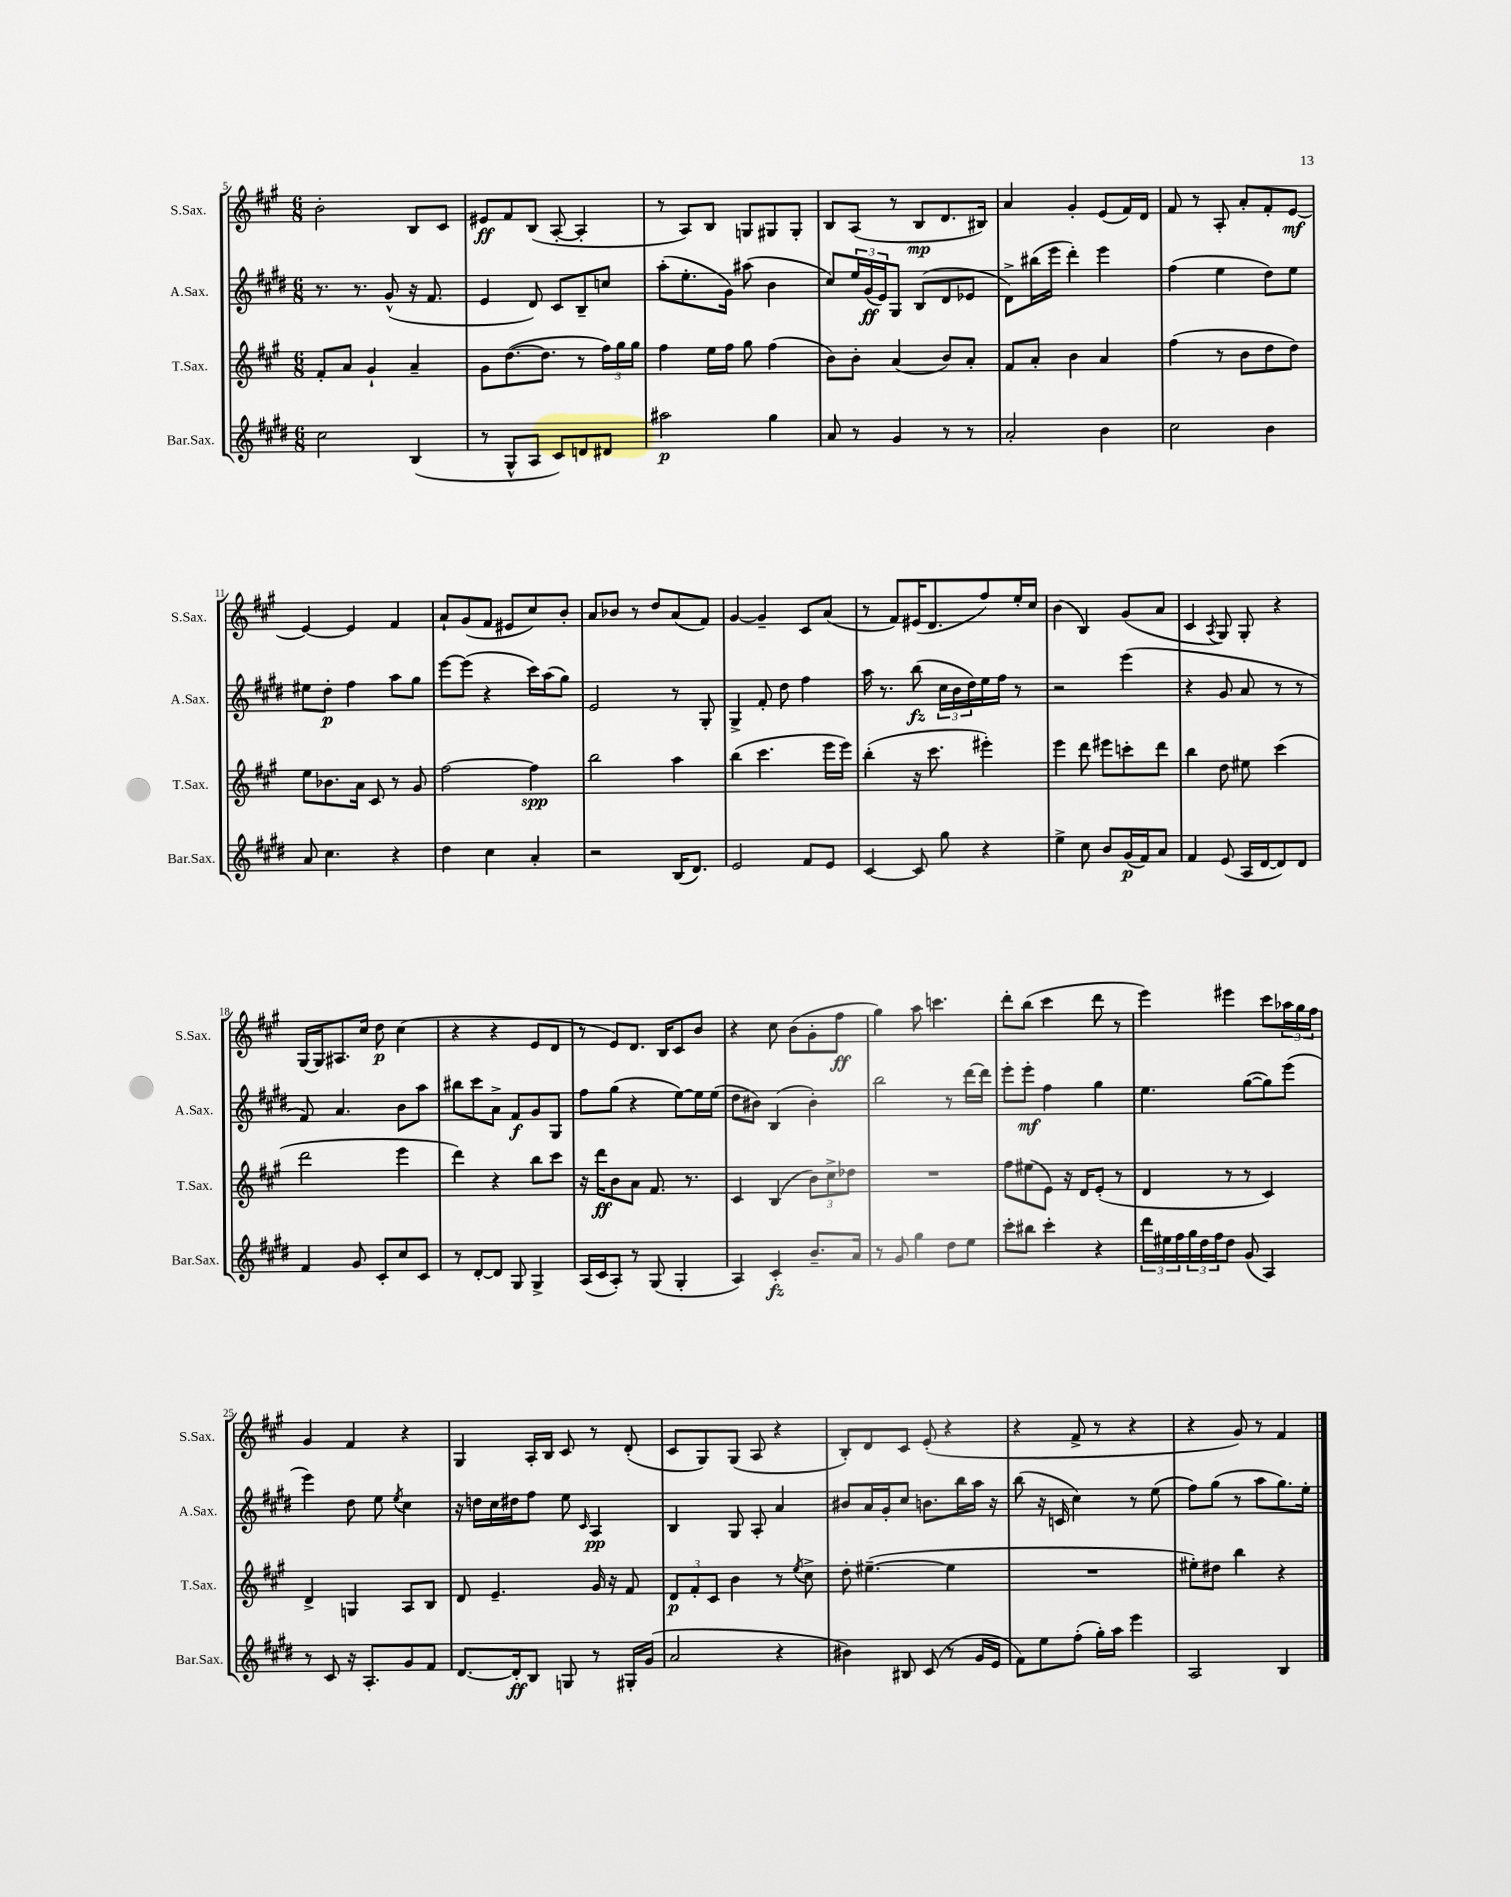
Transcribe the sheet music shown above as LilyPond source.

<<
\new StaffGroup <<
\new Staff = "s0" \with { instrumentName = "S.Sax." shortInstrumentName = "S.Sax." } {
    \clef treble \key a \major \numericTimeSignature \time 6/8
    b'2-. b8 cis'8 |
    eis'8\ff fis'8 b8( a8~-. a4-. |
    r8 a8) b8 g8 gis8 gis8-. |
    b8 a8( r8 b8\mp d'8. bis16) |
    a'4 gis'4-. e'8( fis'16) d'16 |
    fis'8 r8 a8-. a'8-. fis'8-. e'8~\mf |
    e'4~ e'4 fis'4 |
    a'8-! gis'8( fis'8 eis'8 cis''8) b'8-. |
    a'8 bes'8 r8 d''8 a'8( fis'8) |
    gis'4~ gis'4-- cis'8 a'8( |
    r8 fis'8) eis'16( d'8. fis''8) e''16-. cis''16 |
    b'4( b4) gis'8( a'8 |
    cis'4 \acciaccatura { a8 } gis8) gis8-. r4 |
    gis16~ gis16 ais8. cis''16 d''8\p cis''4( |
    r4 r4 e'8 d'8 |
    r8 e'8) d'8. b16 cis'8 b'8 |
    r4 cis''8 b'8( gis'8-. fis''8\ff |
    gis''4) a''8 c'''4. |
    d'''8-. b''8( cis'''4 d'''8 r8 |
    e'''4) eis'''4 cis'''8 \tuplet 3/2 { aes''16 gis''16 fis''16 } |
    gis'4 fis'4 r4 |
    gis4 a16-. b16 cis'8 r8 d'8-.( |
    cis'8 gis8) gis8( a8 r4 |
    b8-.) d'8 cis'8 e'8-.( r4 |
    r4 fis'8-> r8 r4 |
    r4 gis'8) r8 fis'4 \bar "|." |
}
\new Staff = "s1" \with { instrumentName = "A.Sax." shortInstrumentName = "A.Sax." } {
    \clef treble \key e \major \numericTimeSignature \time 6/8
    r8. r8. gis'8-^( r16 fis'8. |
    e'4 dis'8) cis'8 b8-- c''8 |
    a''8-.( e''8.-. gis'16) ais''8( b'4 |
    cis''8) \tuplet 3/2 { e''16 gis'16\ff( e'16) } gis8 b8( dis'8 ees'8 |
    dis'8->) bis''16( e'''16 dis'''4-.) e'''4 |
    fis''4( e''4 dis''8) e''8 |
    eis''8 dis''8-.\p fis''4 a''8 gis''8 |
    e'''8~ e'''8( r4 cis'''16) a''16( gis''8) |
    e'2 r8 gis8-. |
    gis4-> fis'8-. dis''8 fis''4 |
    a''16 r8. b''8\fz( \tuplet 3/2 { cis''16 b'16 dis''16) } e''16 fis''16 r8 |
    r2 e'''4( |
    r4 gis'8 a'8 r8 r8 |
    fis'8) a'4. b'8 a''8 |
    bis''8 cis'''8 a'8-> fis'8\f gis'8 gis8 |
    fis''8 gis''8( r4 e''8~) e''16 e''16( |
    dis''8 bis'8) b4( bis'4-.) |
    b''2 r8 dis'''16~ dis'''16 |
    e'''8-. e'''8-.\mf fis''4 gis''4 |
    e''4. gis''8~( gis''8) e'''8( |
    e'''4) dis''8 e''8 \acciaccatura { e''8 } cis''4 |
    r16 d''16 cis''16 dis''16 fis''8 e''8 \grace { cis'16 } a4\pp |
    b4 gis8 a8-. a'4 |
    bis'8 a'16 gis'16-. cis''8 b'8. b''16 a''16 r16 |
    b''8( r16 c'16 cis''4) r8 e''8( |
    fis''8) gis''8( r8 a''8 gis''8.) e''16-. \bar "|." |
}
\new Staff = "s2" \with { instrumentName = "T.Sax." shortInstrumentName = "T.Sax." } {
    \clef treble \key a \major \numericTimeSignature \time 6/8
    fis'8-. a'8 gis'4-! a'4-- |
    gis'8 d''8.~( d''8. r8 \tuplet 3/2 { fis''16) gis''16 gis''16 } |
    fis''4 e''16 fis''16 gis''8 fis''4( |
    b'8) b'8-. a'4( b'8) a'8-. |
    fis'8 a'8-. b'4 a'4 |
    fis''4( r8 b'8 d''8 d''8) |
    e''8 bes'8. a'16 cis'8 r8 gis'8 |
    fis''2~ fis''4\spp |
    b''2 a''4 |
    b''4( cis'''4. e'''16 e'''16) |
    b''4-.( r16 cis'''8. eis'''4-.) |
    e'''4 d'''8 eis'''8 c'''8-. d'''8 |
    b''4 d''8 eis''8 cis'''4( |
    d'''2 e'''4 |
    d'''4) r4 b''8 cis'''8 |
    r16 d'''16\ff b'8 a'8 fis'8. r8. |
    cis'4 b4( \tuplet 3/2 { b'8) cis''8-> des''8 } |
    R2. |
    fis''8 eis''8( e'8) r16 d'16 e'8-.( r8 |
    d'4 r8 r8 cis'4) |
    d'4-> g4 a8 b8 |
    d'8 e'4.-- gis'16 r16 fis'8 |
    \tuplet 3/2 { d'8\p fis'8-. cis'8 } b'4 r8 \acciaccatura { e''8 } cis''8-> |
    d''8-. eis''4.~--( eis''4 |
    R2. |
    eis''8-.) dis''8 b''4 r4 \bar "|." |
}
\new Staff = "s3" \with { instrumentName = "Bar.Sax." shortInstrumentName = "Bar.Sax." } {
    \clef treble \key e \major \numericTimeSignature \time 6/8
    cis''2 b4( |
    r8 gis8-^ a8 cis'8) d'8 dis'8 |
    ais''2\p gis''4 |
    a'8 r8 gis'4 r8 r8 |
    a'2-. b'4 |
    cis''2 b'4 |
    a'8 cis''4. r4 |
    dis''4 cis''4 a'4-. |
    r2 b16( dis'8.) |
    e'2 fis'8 e'8 |
    cis'4~ cis'8 gis''8 r4 |
    e''4-> cis''8 b'8 gis'16\p( fis'16) a'8 |
    fis'4 e'8( a16 dis'16~ dis'8) dis'8 |
    fis'4 gis'8 cis'8-. cis''8 cis'8 |
    r8 dis'8~-. dis'8 gis8 gis4-> |
    a16( cis'16 a8-.) r8 gis8( gis4-. |
    a4) cis'4-.\fz b'8.-- a'16 |
    r8 gis'8 gis''4 dis''8 e''8 |
    cis'''8-. bis''8 cis'''4-. r4 |
    \tuplet 3/2 { dis'''16 eis''16 fis''16 } \tuplet 3/2 { gis''16 dis''16 fis''16 } dis''8 gis'8( a4) |
    r8 cis'8 r16 a8.-. gis'8 fis'8 |
    dis'8.~ dis'16-.\ff b8 g8 r8 gis16-. gis'16( |
    a'2 r4 |
    bis'4) bis8 cis'8( r8 gis'16 e'16 |
    fis'8) e''8 fis''8-.( gis''16-.) a''16 e'''4 |
    a2 b4 \bar "|." |
}
>>
>>
\layout { \context { \Score currentBarNumber = #5 } }
